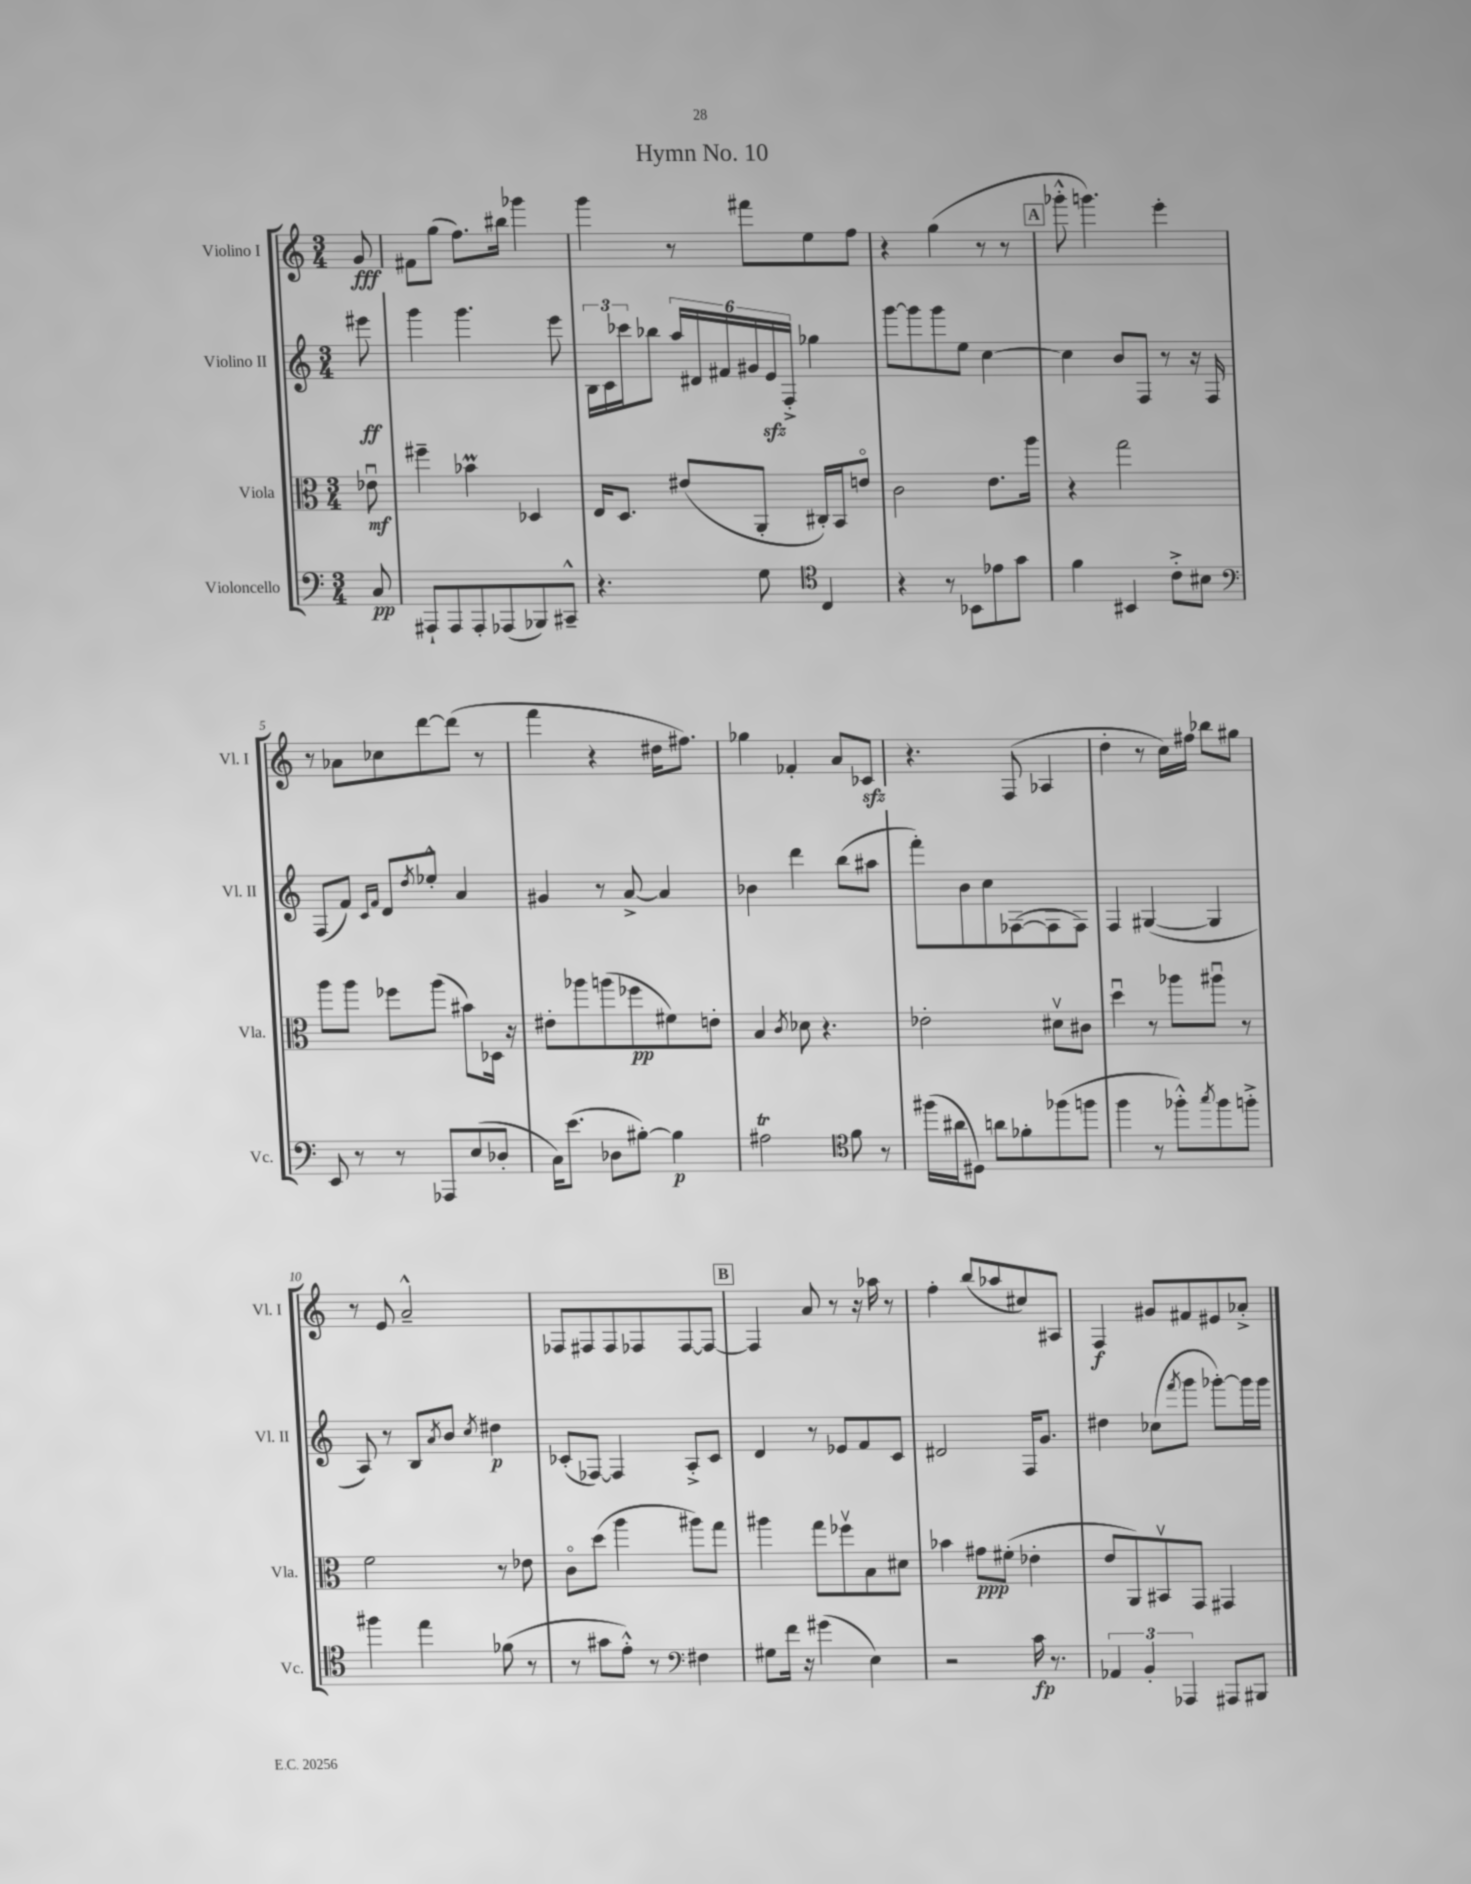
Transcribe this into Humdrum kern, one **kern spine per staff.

**kern	**kern	**kern	**kern
*staff4	*staff3	*staff2	*staff1
*clefF4	*clefC3	*clefG2	*clefG2
*k[]	*k[]	*k[]	*k[]
*M3/4	*M3/4	*M3/4	*M3/4
8C	8e-u	8eee#	8g
=	=	=	=
8AAA#`	4ff#~	4ggg	8f#
8AAA#	.	.	(8gg
8AAA#'	4b-	4.ggg	8.ff)
(8AAA-	.	.	.
.	.	.	16bb#
8BBB-)	4D-	.	4ggg-
8CC#~^^	.	8eee	.
=	=	=	=
4.r	16E	24B	4ggg
.	.	24c	.
.	8.D	.	.
.	.	24ccc-	.
.	.	8bb-	.
.	(8e#	24aa	8r
.	.	24d#	.
.	.	24f#	.
8G	8AA'	24g#	8fff#
.	.	24e	.
.	.	24F'^	.
*clefC4	*	*	*
4C	16C#')	4gg-	8ee
.	16BB	.	.
.	8eo	.	8ff
=	=	=	=
4r	2c	[8ggg	4r
.	.	8ggg]	.
8r	.	8ggg	(4gg
8BB-	.	8ee	.
8e-	8.e	[4cc	8r
8g	.	.	8r
.	16aa	.	.
=	=	=	=
4f	4r	4cc]	8ggg-'^^
.	.	.	4.ggg)
4BB#	2gg	8b	.
.	.	8F	.
8c'^	.	8r	4eee'
8B#	.	16r	.
.	.	16F	.
=	=	=	=
*clefF4	*	*	*
8EE	8aa	(8F	8r
8r	8aa	8f)	8a-
.	.	16qqc	.
.	.	16qqf	.
8r	8ff-	8d	8cc-
.	.	8qdd	.
8AAA-	(8aa	8ee-'^^	[8ddd
(8E	8b#)	4a	(8ddd]
8D-'	16D-	.	8r
.	16r	.	.
=	=	=	=
16C)	8e#'	4g#	4fff
(8.e	.	.	.
.	8aa-	.	.
8D-	(8aa	8r	4r
[8B#')	8ff-	[8a^	.
4B#]	8f#)	4a]	16dd#
.	.	.	8.ff#)
.	8e'	.	.
=	=	=	=
2A#	4B	4b-	4gg-
.	8qc	.	.
.	8d-	4ddd	4f-'
.	4.r	.	.
*clefC4	*	*	*
8f	.	(8bb	8a
8r	.	8aa#	8c-
=	=	=	=
(16ff#	2e-'	8fff')	4.r
16a#	.	.	.
8D#)	.	8b	.
8a	.	8cc	.
8f-'	.	([8F-	(8F
(8ff-	8d#v	8F-]	4A-
8ff	8c#	8F-)	.
=	=	=	=
4ff	4ddu	4F	4dd'
8r	8r	([4G#	8r
8ff-'^^)	8aa-	.	16cc)
.	.	.	16ff#
8qgg	.	.	.
8ff-	8aa#u	4G#]	8bb-
8ff'^	8r	.	8gg#
=	=	=	=
4ff#	2f	8A)	8r
.	.	8r	8e
4ee	.	8B	2a~^^
.	.	8qa	.
.	.	8b	.
.	.	8qcc	.
(8f-	8r	4dd#	.
8r	8e-	.	.
=	=	=	=
8r	8co	(8c-'	8F-
8g#	(8dd	[8F-)	8F#
8e'^^)	4aa	4F-]	8F#
8r	.	.	8F-
*clefF4	*	*	*
4F#	8aa#)	8A'^	[8F-
.	8gg	8c-	8F-_
=	=	=	=
8G#	4aa#	4d	4F-]
16f	.	.	.
16r	.	.	.
(4g#	8gg	8r	8a
.	8ff-v	8e-	8r
4E)	8B	8f	16r
.	.	.	16aa-
.	8d#	8c	8r
=	=	=	=
2r	4b-	2d#	4ff'
.	8g#	.	(8bb
.	(8f#'	.	8aa-
16c	4e-'	16F	8cc#)
8.r	.	8.g	.
.	.	.	8A#
=	=	=	=
6AA-	8e	4dd#	4F
.	8AA)	.	.
6BB'	.	.	.
.	8BB#v	(8cc-	8g#
6AAA-	.	.	.
.	.	8qfff	.
.	8GG	8ggg	8f#
8AAA#	4GG#	[8ggg-')	8e#
8BBB#	.	16ggg-]	8a-'^
.	.	16ggg-	.
==	==	==	==
*-	*-	*-	*-
